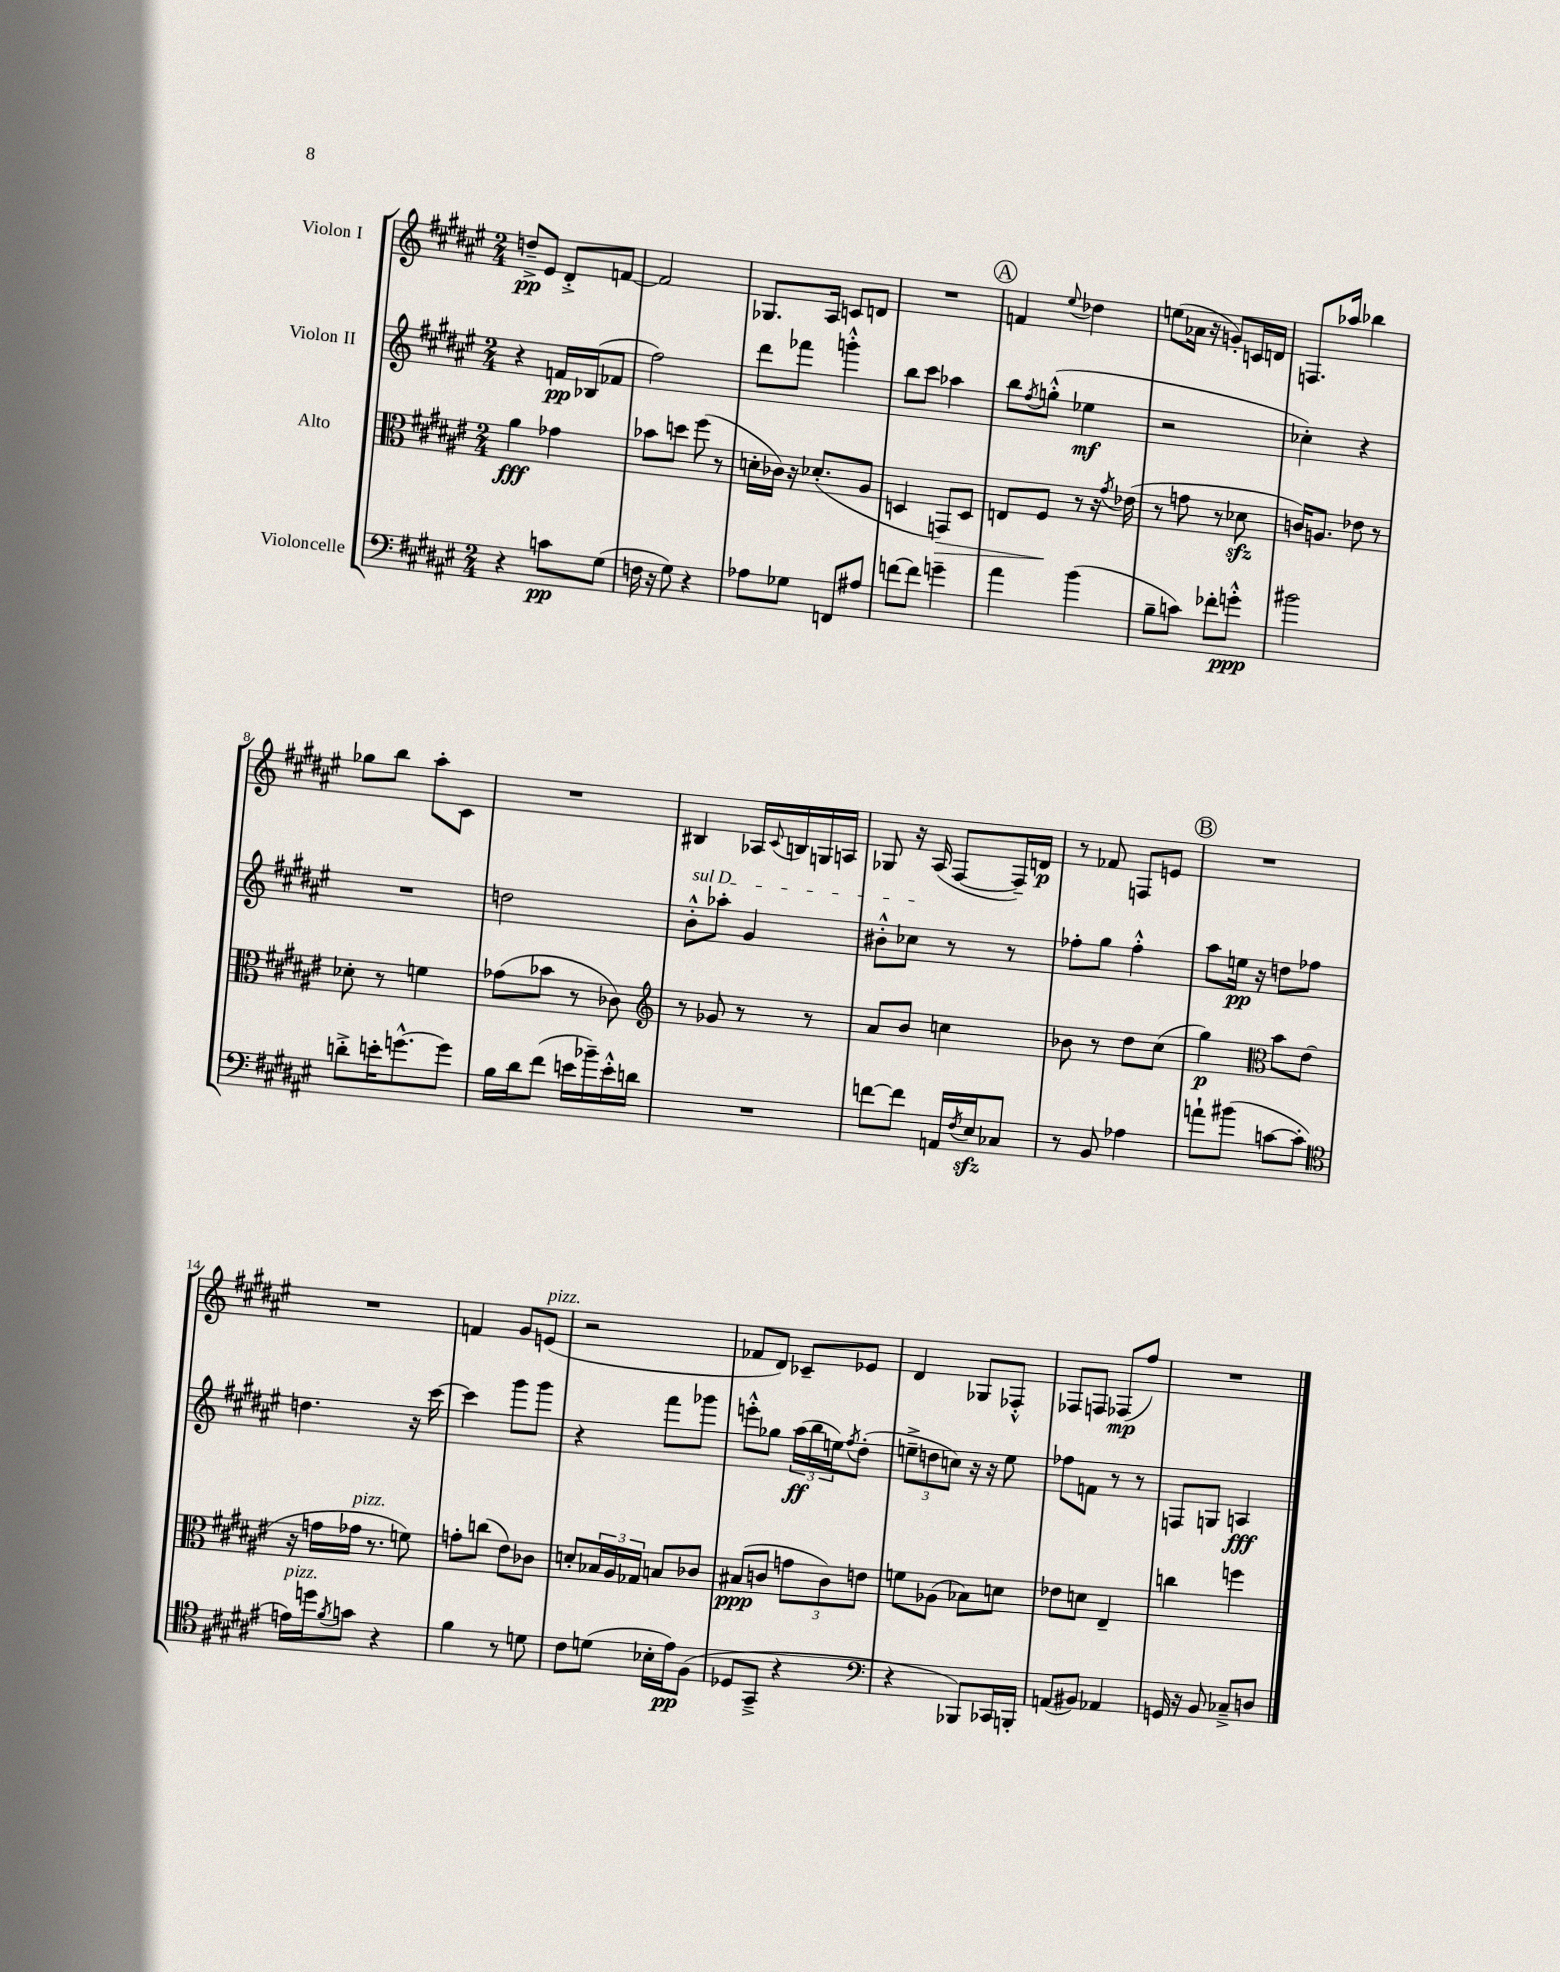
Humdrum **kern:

**kern	**dynam	**kern	**dynam	**kern	**dynam	**kern	**dynam
*part4	*part4	*part3	*part3	*part2	*part2	*part1	*part1
*staff4	*staff4	*staff3	*staff3	*staff2	*staff2	*staff1	*staff1
*I"Violoncelle	*	*I"Alto	*	*I"Violon II	*	*I"Violon I	*
*clefF4	*	*clefC3	*	*clefG2	*	*clefG2	*
*k[f#c#g#d#a#e#]	*	*k[f#c#g#d#a#e#]	*	*k[f#c#g#d#a#e#]	*	*k[f#c#g#d#a#e#]	*
*M2/4	*	*M2/4	*	*M2/4	*	*M2/4	*
=1	=1	=1	=1	=1	=1	=1	=1
4r	.	4a#\	fff	4r	.	8ddn~^/L	pp
.	.	.	.	.	.	8e#/J	.
8cn\L	pp	4g-X\	.	16fn/LL	pp	8d#'^/L	.
.	.	.	.	(16B-X/J	.	.	.
(8G#\J	.	.	.	8f-X/J	.	[8fn/J	.
=2	=2	=2	=2	=2	=2	=2	=2
16Fn\	.	8b-X\L	.	2ff#\)	.	2f/]	.
16r	.	.	.	.	.	.	.
8G#\)	.	8ddn\J	.	.	.	.	.
4r	.	(8ff#\	.	.	.	.	.
.	.	8r	.	.	.	.	.
=3	=3	=3	=3	=3	=3	=3	=3
8A-X\L	.	16dn'\LL	.	8ddd#\L	.	8.G-X/L	.
.	.	16c-X\JJ)	.	.	.	.	.
8G-X\J	.	16r	.	8fff-X\J	.	.	.
.	.	(8.d-X'/L	.	.	.	16A#/Jk	.
8FFn/L	.	.	.	4gggn'^^\	.	8cn/L	.
8A#X/J	.	8A#/J	.	.	.	8dn/J	.
=4	=4	=4	=4	=4	=4	=4	=4
[8fn\L	.	4Dn/	.	8bb\L	.	2r	.
8f\J]	.	.	.	8ccc#\J	.	.	.
!	!	!	!LO:HP:b	!	!	!	!
4gn~\	.	8GGn/L)	>	4aa-X\	.	.	.
.	.	8D/J	.	.	.	.	.
!!LO:REH:place=s1:t=A
=5	=5	=5	=5	=5	=5	=5	=5
4a#\	.	8En/L	.	8bb\L	.	4fn/	.
.	.	.	.	8qff#/	.	.	.
.	.	8F#/J	.	(8ggn'^^\J	.	.	.
.	.	.	.	.	.	8qqee#/	.
(4b\	.	8r	]	4ee-X\	mf	4dd-X\	.
.	.	16r	.	.	.	.	.
.	.	8qg#/	.	.	.	.	.
.	.	(16e-X\	.	.	.	.	.
=6	=6	=6	=6	=6	=6	=6	=6
8B~\L	.	8r	.	2r	.	(8een\L	.
8cn\J)	.	8gn\	.	.	.	16a-X\Jk	.
.	.	.	.	.	.	16r	.
8f-X'\L	.	8r	.	.	.	8gn'/L)	.
8gn'^^\J	ppp	8d-Xzz\	.	.	.	16cn/L	.
.	.	.	.	.	.	16dn/JJ	.
=7	=7	=7	=7	=7	=7	=7	=7
2b#X\	.	16cn/KL)	.	4cc-X'\)	.	8.Fn/L	.
.	.	8.An/J	.	.	.	.	.
.	.	.	.	.	.	16aa-X/Jk	.
.	.	8e-X\	.	4r	.	4bb-X\	.
.	.	8r	.	.	.	.	.
!!LO:LB:g=z
=8	=8	=8	=8	=8	=8	=8	=8
8dn'^\L	.	8d-X'\	.	2r	.	8gg-X\L	.
16en'\K	.	8r	.	.	.	8bb\J	.
[8.gn^^\	.	.	.	.	.	.	.
.	.	4fn\	.	.	.	8aa#'\L	.
8g\J]	.	.	.	.	.	8c#\J	.
=9	=9	=9	=9	=9	=9	=9	=9
16B\LL	.	(8g-X\L	.	2ddn\	.	2r	.
16d#\J	.	.	.	.	.	.	.
(8f#\J	.	8b-X\J	.	.	.	.	.
16en\LL	.	8r	.	.	.	.	.
16b-X~\)	.	.	.	.	.	.	.
16e'^^\	.	8c-X\)	.	.	.	.	.
16dn\JJ	.	.	.	.	.	.	.
=10	=10	=10	=10	=10	=10	=10	=10
*	*	*clefG2	*	*	*	*	*
!	!	!	!	!LO:TX:a:i:t=sul D	!	!	!
2r	.	8r	.	8b'^^\L	.	4B#X/	.
.	.	8g-X/	.	8aa-X'\J	.	.	.
.	.	8r	.	4g#/	.	16A-X/LL	.
.	.	.	.	.	.	8qqc#/	.
.	.	.	.	.	.	16Bn/	.
.	.	8r	.	.	.	16Gn/	.
.	.	.	.	.	.	16An/JJ	.
=11	=11	=11	=11	=11	=11	=11	=11
[8fn\L	.	8a#/L	.	8b#X'^^\L	.	8G-X/	.
8f\J]	.	8b/J	.	8cc-X\J	.	16r	.
.	.	.	.	.	.	(16A#/	.
16AAn/LL	.	4ccn\	.	8r	.	[8F#/L	.
8qF#/	.	.	.	.	.	.	.
16E#zz/J	.	.	.	.	.	.	.
8C-X/J	.	.	.	8r	.	16F#~/L])	.
.	.	.	.	.	.	16dn/JJ	p
=12	=12	=12	=12	=12	=12	=12	=12
8r	.	8b-X\	.	8ff-X'\L	.	8r	.
8BB/	.	8r	.	8gg#\J	.	8f-X/	.
4A-X\	.	8dd#\L	.	4ff-'^^\	.	8Fn/L	.
.	.	(8cc#\J	.	.	.	8en/J	.
!!LO:REH:place=s1:t=B
=13	=13	=13	=13	=13	=13	=13	=13
8an`\L	.	4gg#\)	p	8aa#\L	.	2r	.
(8b#X\J	.	.	.	16een\Jk	pp	.	.
.	.	.	.	16r	.	.	.
*	*	*clefC3	*	*	*	*	*
[8cn\L	.	8b\L	.	8ddn\L	.	.	.
8c'\J]	.	(8e#\J	.	8ff-X\J	.	.	.
!!LO:LB:g=z
=14	=14	=14	=14	=14	=14	=14	=14
*clefC4	*	*	*	*	*	*	*
!LO:TX:a:i:t=pizz.	!	!	!	!	!	!	!
16en\LL)	.	16r	.	4.ddn\	.	2r	.
16ddn\J	.	16gn\LL	.	.	.	.	.
8qf#/	.	.	.	.	.	.	.
!	!	!LO:TX:a:i:t=pizz.	!	!	!	!	!
8gn\J	.	16g-X\JJ	.	.	.	.	.
.	.	8.r	.	.	.	.	.
4r	.	.	.	.	.	.	.
.	.	8fn\)	.	16r	.	.	.
.	.	.	.	[16ccc#\	.	.	.
=15	=15	=15	=15	=15	=15	=15	=15
4f#\	.	8gn'\L	.	4ccc#\]	.	4fn/	.
.	.	(8ccn\J	.	.	.	.	.
8r	.	8e#\L)	.	8ggg#\L	.	8g#/L	.
!	!	!	!	!	!	!LO:TX:a:i:t=pizz.	!
8dn\	.	8c-X\J	.	8ggg#\J	.	(8en/J	.
=16	=16	=16	=16	=16	=16	=16	=16
8c#\L	.	8dn'/L	.	4r	.	2r	.
(8dn\J	.	24B-X/L	.	.	.	.	.
.	.	24A#/	.	.	.	.	.
.	.	24G-X/JJ	.	.	.	.	.
16B-X'\LL	.	8Bn/L	.	8fff#\L	.	.	.
16e#\J)	pp	.	.	.	.	.	.
(8F#\J	.	8c-X/J	.	8ggg-X\J	.	.	.
=17	=17	=17	=17	=17	=17	=17	=17
8D-X/L	.	(8B#X/L	ppp	8eeen'^^\L	.	8f-X/L	.
8GG#~^/J	.	8cn/J	.	8gg-X\J	.	8d#/J)	.
4r	.	12gn\L	.	(24aa#\LL	ff	8c-X~/L	.
.	.	.	.	24bb\	.	.	.
.	.	12c\)	.	24een\J)	.	.	.
.	.	.	.	8qff#/	.	.	.
.	.	.	.	(8dd#'\J	.	8e-X/J	.
.	.	12en\J	.	.	.	.	.
=18	=18	=18	=18	=18	=18	=18	=18
*clefF4	*	*	*	*	*	*	*
4r	.	8fn\L	.	12een~^\L	.	4d#/	.
.	.	.	.	12ddn\	.	.	.
.	.	(8A-X\J	.	.	.	.	.
.	.	.	.	12ccn\J)	.	.	.
8BBB-X/L)	.	8B-X\L)	.	16r	.	8G-X/L	.
.	.	.	.	16r	.	.	.
16CC-X/L	.	8dn\J	.	8ee\	.	8F-X'^^/J	.
16BBBn'/JJ	.	.	.	.	.	.	.
=19	=19	=19	=19	=19	=19	=19	=19
(8AAn/L	.	8e-X\L	.	8ff-X\L	.	8F-X/L	.
8BB#X/J)	.	8dn\J	.	8fn\J	.	8Fn/J	.
4AA-X/	.	4E#~/	.	8r	.	(8F-X/L	mp
.	.	.	.	8r	.	8ff#/J)	.
=20	=20	=20	=20	=20	=20	=20	=20
16GGn/	.	4ccn\	.	8Fn/L	.	2r	.
16r	.	.	.	.	.	.	.
8BB/	.	.	.	8Gn/J	.	.	.
8C-X~^/L	.	4ffn\	.	4An/	fff	.	.
8Dn/J	.	.	.	.	.	.	.
==	==	==	==	==	==	==	==
*-	*-	*-	*-	*-	*-	*-	*-
